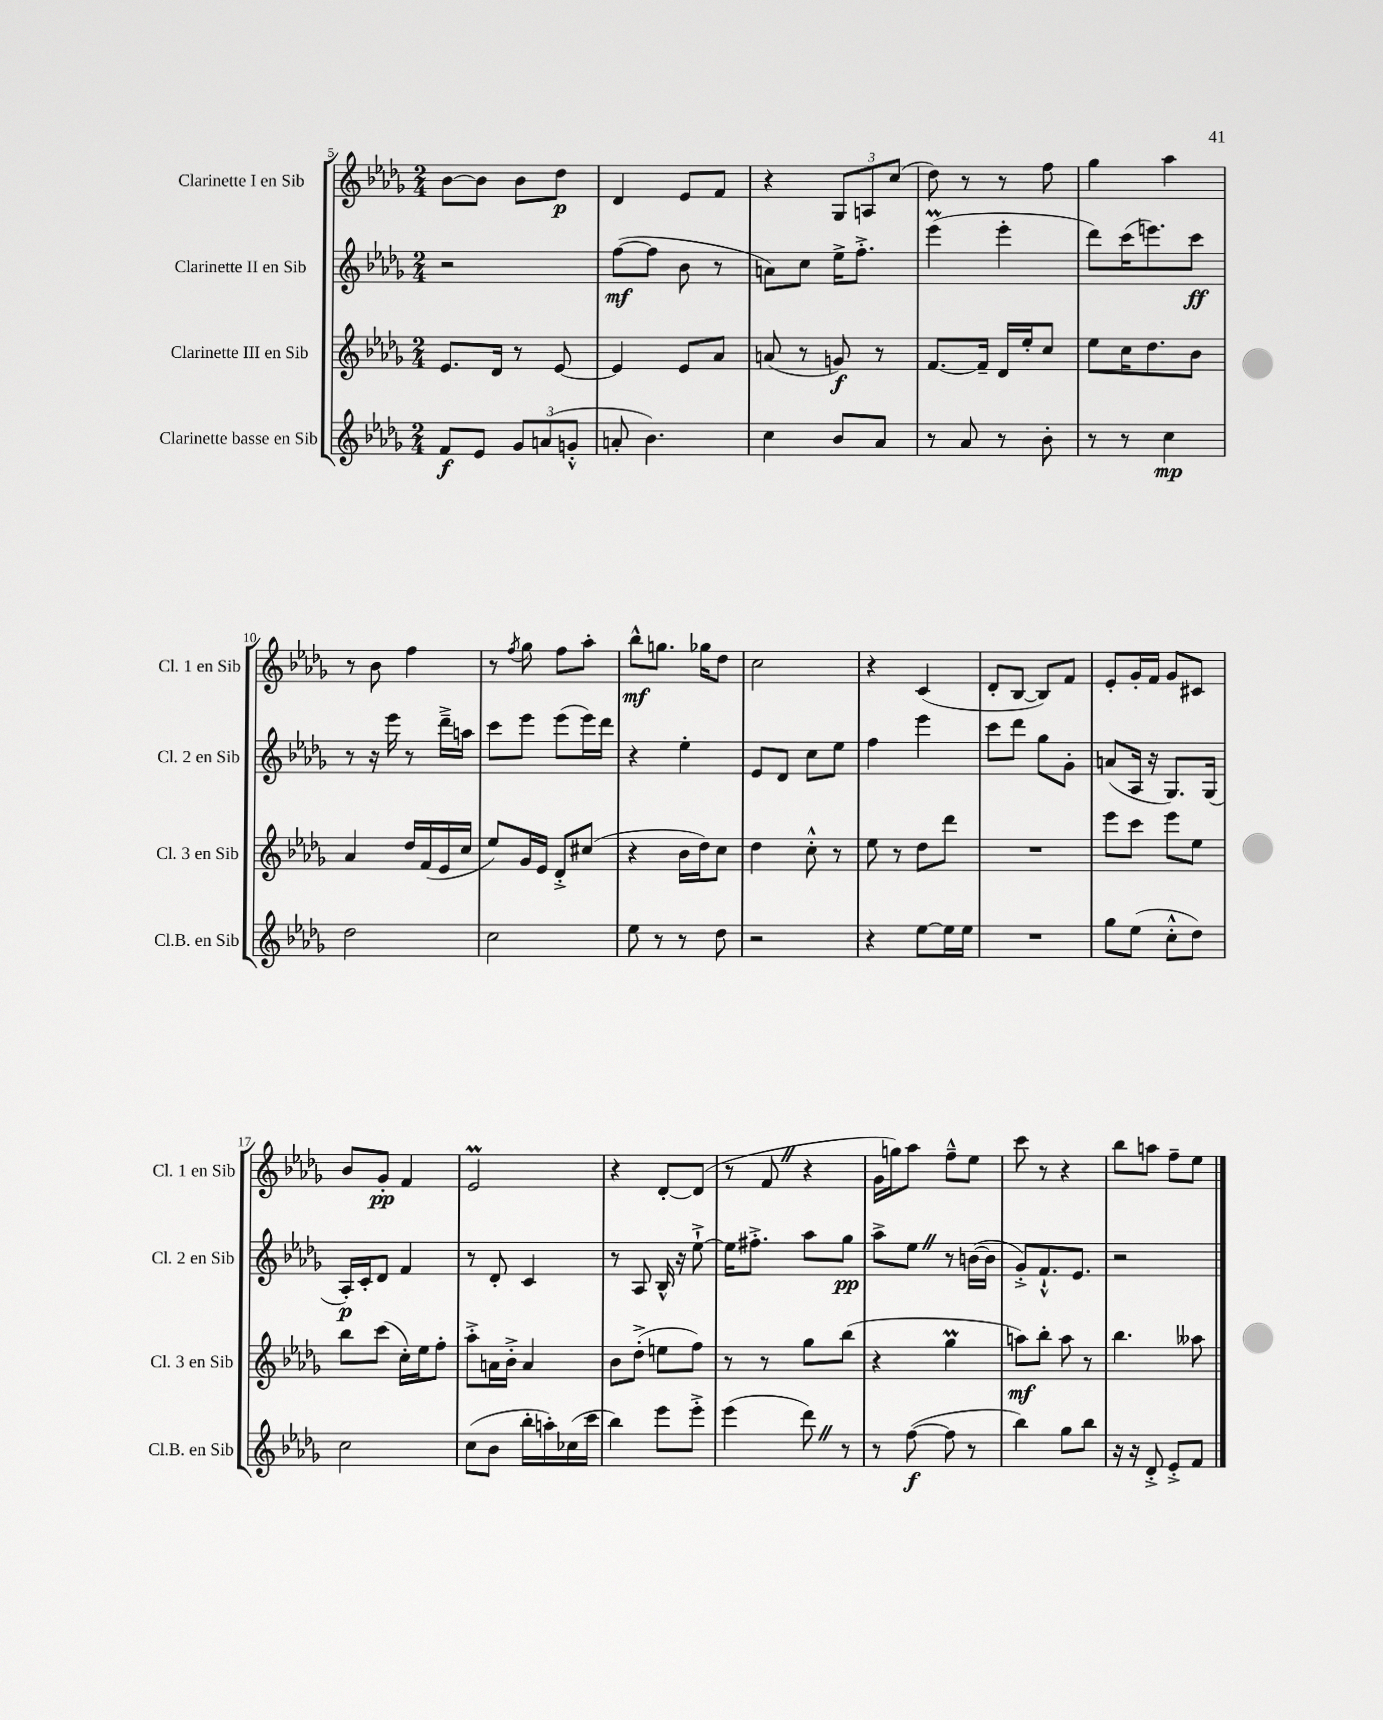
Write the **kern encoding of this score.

**kern	**kern	**kern	**kern
*staff4	*staff3	*staff2	*staff1
*clefG2	*clefG2	*clefG2	*clefG2
*k[b-e-a-d-g-]	*k[b-e-a-d-g-]	*k[b-e-a-d-g-]	*k[b-e-a-d-g-]
*M2/4	*M2/4	*M2/4	*M2/4
8f	8.e-	2r	[8b-
8e-	.	.	8b-]
.	16d-	.	.
12g-	8r	.	8b-
(12a	.	.	.
.	[8e-	.	8dd-
12g'^^	.	.	.
=	=	=	=
8a'	4e-]	([8ff	4d-
4.b-)	.	8ff]	.
.	8e-	8b-	8e-
.	8a-	8r	8f
=	=	=	=
4cc	(8a	8a)	4r
.	8r	8cc	.
8b-	8g)	16ee-^	12G-
.	.	8.ff'^	.
.	.	.	12A
8a-	8r	.	.
.	.	.	(12cc
=	=	=	=
8r	[8.f	(4eee-	8dd-)
8a-	.	.	8r
.	16f~]	.	.
8r	16d-	4eee-'	8r
.	16ee-'	.	.
8b-'	8cc	.	8ff
=	=	=	=
8r	8ee-	8ddd-)	4gg-
8r	16cc	(16ccc	.
.	8.dd-	8.eee)	.
4cc	.	.	4aa-
.	8b-	8ccc	.
=	=	=	=
2dd-	4a-	8r	8r
.	.	16r	8b-
.	.	16eee-	.
.	16dd-	8r	4ff
.	(16f	.	.
.	16e-	16ddd-~^	.
.	16cc	16aa	.
=	=	=	=
2cc	8ee-)	8ccc	8r
.	.	.	8qff
.	16g-	8eee-	8gg-
.	16e-	.	.
.	8d-'^	(8eee-	8ff
.	(8cc#	16eee-)	8aa-'
.	.	16ddd-	.
=	=	=	=
8ee-	4r	4r	8bb-^^
8r	.	.	8.gg
8r	16b-	4ee-'	.
.	16dd-)	.	16gg-
8dd-	8cc	.	8dd-
=	=	=	=
2r	4dd-	8e-	2cc
.	.	8d-	.
.	8cc'^^	8cc	.
.	8r	8ee-	.
=	=	=	=
4r	8ee-	4ff	4r
.	8r	.	.
[8ee-	8dd-	4eee-	(4c
16ee-]	8ddd-	.	.
16ee-	.	.	.
=	=	=	=
2r	2r	8ccc	8d-'
.	.	8ddd-	[8B-
.	.	8gg-	8B-])
.	.	8g-'	8f
=	=	=	=
8gg-	8eee-	(8a	8e-'
(8ee-	8ccc	16A-	16g-'
.	.	16r	16f
8cc'^^	8eee-	8.G-)	8g-
8dd-)	8ee-	.	8c#
.	.	(16G-	.
=	=	=	=
2cc	8bb-	16A-')	8b-
.	.	16c'	.
.	(8ccc	8d-	8g-'
.	16cc')	4f	4f
.	16ee-	.	.
.	8ff'	.	.
=	=	=	=
(8cc	8aa-'^	8r	2e-
8b-	16a	8d-'	.
.	16b-'^	.	.
16bb-'	4a	4c	.
16aa')	.	.	.
(16cc-	.	.	.
16ccc	.	.	.
=	=	=	=
4bb-)	8b-	8r	4r
.	(8dd-'^	8A-	.
8eee-	8ee	16B-^^	[8d-'
.	.	16r	.
8eee-'^	8ff)	[8ee-`^	(8d-]
=	=	=	=
(4eee-	8r	16ee-]	8r
.	.	8.ff#'^	.
.	8r	.	8f
8ddd-)	8gg-	8aa-	4r
8r	(8bb-	8gg-	.
=	=	=	=
8r	4r	8aa-^	16g-
.	.	.	16gg)
([8ff	.	8ee-	8aa-
8ff]	4gg-	8r	8ff~^^
8r	.	([16b	8ee-
.	.	16b]	.
=	=	=	=
4bb-)	8aa)	8g-'^)	8ccc
.	8bb-'	8.f`^^	8r
8gg-	8aa	.	4r
.	.	8.e-	.
8bb-	8r	.	.
=	=	=	=
16r	4.bb-	2r	8bb-
16r	.	.	.
8d-'^	.	.	8aa
8e-'^	.	.	8ff~
8f	8aa--	.	8ee-
==	==	==	==
*-	*-	*-	*-
